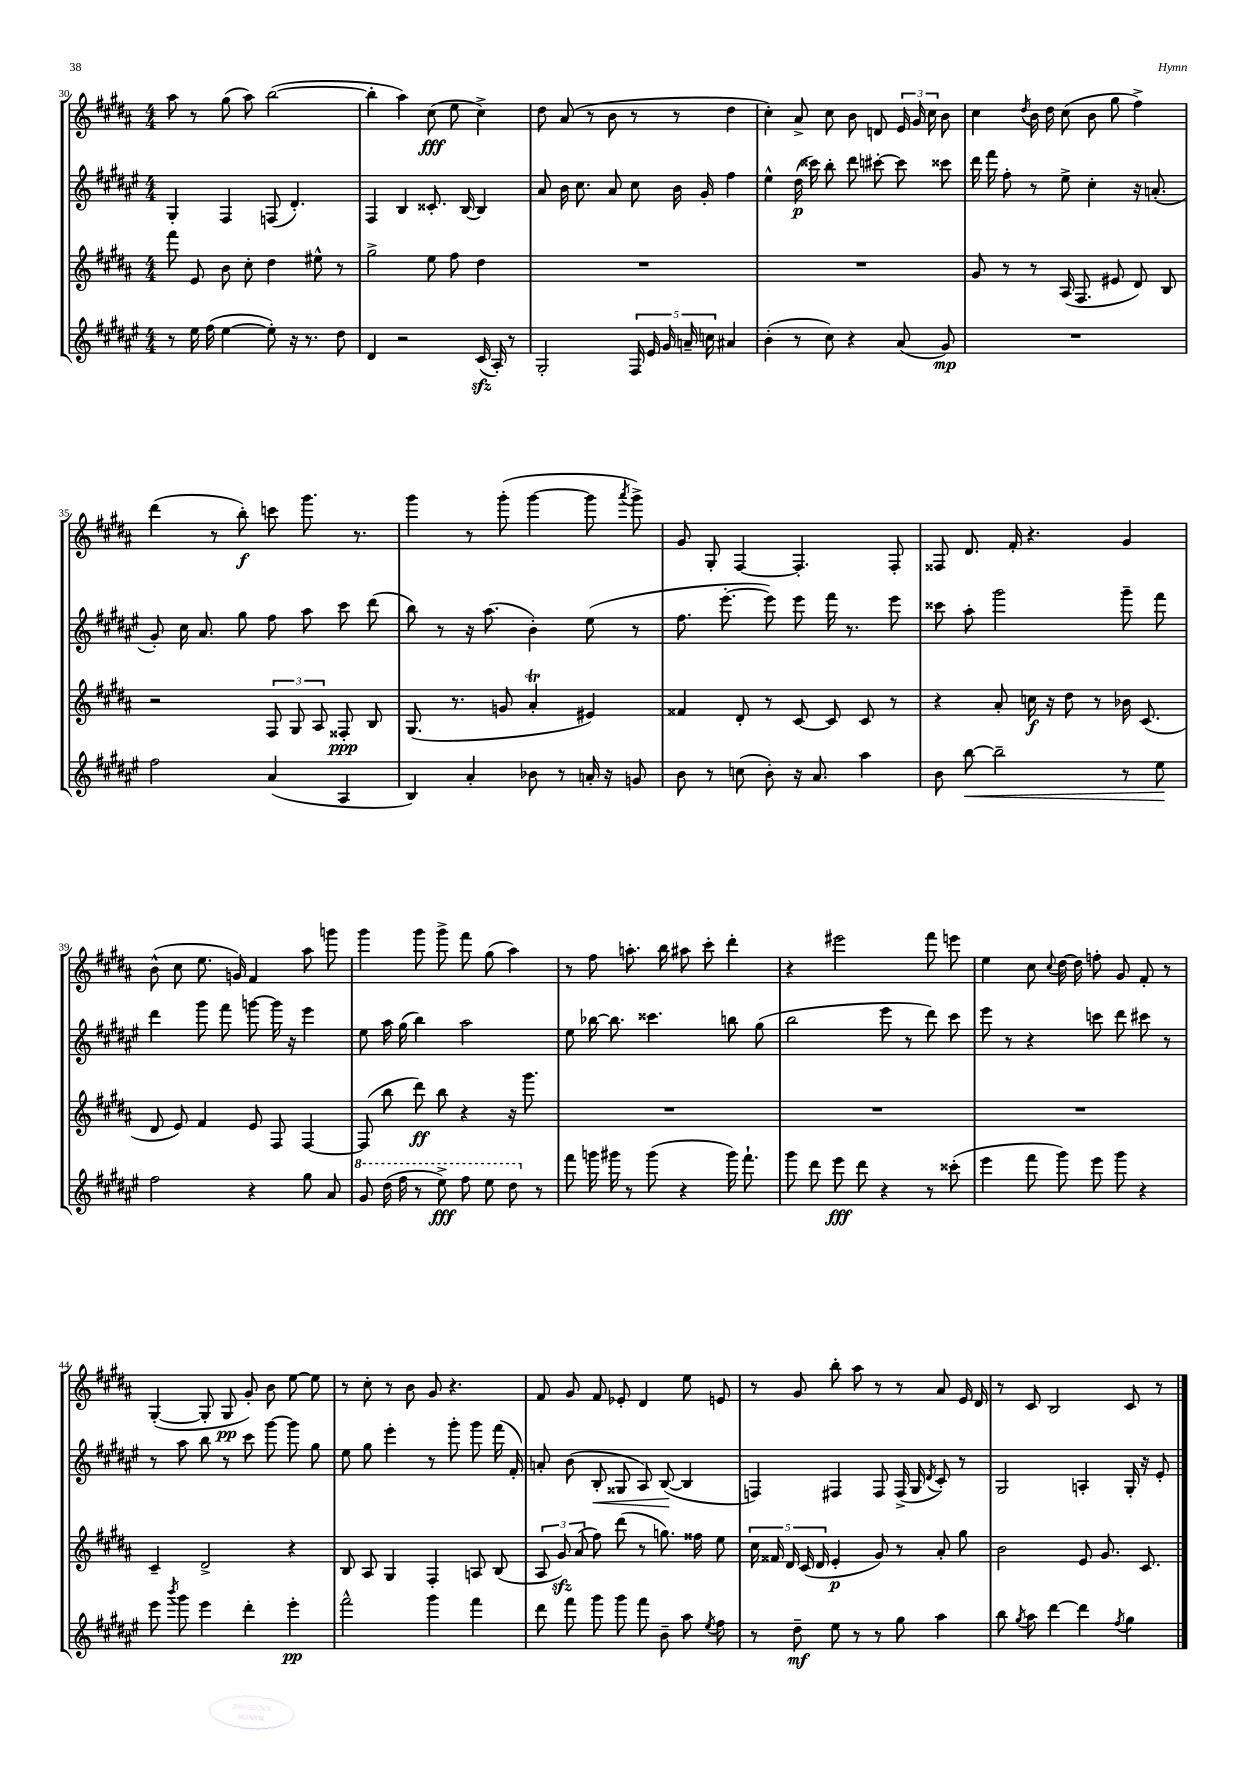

**kern	**kern	**kern	**kern
*staff4	*staff3	*staff2	*staff1
*clefG2	*clefG2	*clefG2	*clefG2
*k[f#c#g#d#a#e#]	*k[f#c#g#d#a#]	*k[f#c#g#d#a#e#]	*k[f#c#g#d#a#]
*M4/4	*M4/4	*M4/4	*M4/4
8r	8fff#	4G#'	8aa#
16ee#	8e	.	8r
(16ff#	.	.	.
[4ee#	8b	4F#	(8gg#
.	8cc#'	.	8aa#)
8ee#'])	4dd#	(8F	([2bb
16r	.	4.d#')	.
8.r	.	.	.
.	8ee#^^	.	.
8dd#	8r	.	.
=	=	=	=
4d#	2gg#^	4F#	4bb']
2r	.	4B	4aa#)
.	8ee	8.c##'	(8cc#
.	8ff#	.	8ee
.	.	[16B	.
(16c#	4dd#	4B]	4cc#^)
16A#')	.	.	.
8r	.	.	.
=	=	=	=
2G#'	1r	8a#	8dd#
.	.	16b	(8a#
.	.	8.cc#	.
.	.	.	8r
.	.	8a#	8b
20F#	.	8cc#	8r
20e#	.	.	.
20g#	.	.	.
.	.	16b	8r
20a~	.	.	.
.	.	16g#'	.
20cc	.	.	.
4a#	.	4ff#	4dd#
=	=	=	=
(4b'	1r	4ee#^^	4cc#')
8r	.	(16dd#	8a#^
.	.	16ccc##)	.
8cc#)	.	8bb'	8cc#
4r	.	8ddd#	8b
.	.	[8ccc#'	8d
(8a#	.	8ccc#]	24e
.	.	.	24g#
.	.	.	24cc#
8g#)	.	8ccc##	8b
=	=	=	=
1r	8g#	16ddd#	4cc#
.	.	16fff#	.
.	8r	8ff#'	.
.	.	.	8qdd#
.	8r	8r	16b
.	.	.	16dd#
.	(16A#	8ee#^	(8cc#
.	8.F#	.	.
.	.	4cc#'	8b
.	8e#	.	8gg#
.	8d#)	16r	4ff#^)
.	.	(8.a'	.
.	8B	.	.
=	=	=	=
2ff#	2r	8g#')	(4ddd#
.	.	16cc#	.
.	.	8.a#	.
.	.	.	8r
.	.	8gg#	8bb')
(4a#	12F#	8ff#	8ccc
.	12G#	.	.
.	.	8aa#	8.ggg#
.	12A#	.	.
4A#	8F##'	8ccc#	.
.	.	.	8.r
.	8B	(8ddd#	.
=	=	=	=
4B)	(8.G#	8bb)	4ggg#
.	.	8r	.
.	8.r	.	.
4a#'	.	16r	8r
.	.	(8.aa#	.
.	8g	.	(8ggg#'
8b-	4a#'	4b')	[4ggg#
8r	.	.	.
16a'	4e#)	(8ee#	8ggg#]
16r	.	.	.
.	.	.	8qaaa#
8g	.	8r	8ggg#^)
=	=	=	=
8b	4f##	8.ff#	8g#
8r	.	.	8G#'
.	.	[8.eee#'	.
(8cc	8d#'	.	[4F#
8b')	8r	8eee#])	.
16r	[8c#	8eee#	4.F#']
8.a#	.	.	.
.	8c#]	16fff#	.
.	.	8.r	.
4aa#	8c#	.	.
.	8r	8eee#	8F#'
=	=	=	=
8b	4r	8ccc##	8F##
[8bb	.	8aa#'	8.d#
2bb~]	8a#'	2ggg#	.
.	.	.	16f#'
.	16cc	.	4.r
.	16r	.	.
.	8dd#	.	.
.	8r	.	.
8r	16b-	8ggg#~	4g#
.	(8.c#	.	.
8ee#	.	8fff#	.
=	=	=	=
2ff#	8d#	4ddd#	(8b^^
.	8e)	.	8cc#
.	4f#	8ggg#	8.ee
.	.	8fff#	.
.	.	.	16g)
4r	8e	[8ggg	4f#
.	8F#	16ggg]	.
.	.	16r	.
8gg#	[4F#	4eee#	8aa#
8a#	.	.	8ggg
=	=	=	=
8gg#	(8F#]	8ee#	4ggg#
(16ddd#	8bb	16aa#	.
16fff#	.	(16gg#	.
8r	8ddd#)	4bb)	8ggg#
8eee#^)	8bb	.	8ggg#^
8fff#	4r	2aa#	8fff#
8eee#	.	.	(8gg#
8ddd#	16r	.	4aa#)
.	8.ggg#	.	.
8r	.	.	.
=	=	=	=
8fff#	1r	8ee#	8r
16ggg	.	[16bb-	8ff#
16ggg#	.	8.bb-]	.
8r	.	.	8.aa'
(8ggg#	.	4.ccc##	.
.	.	.	16bb
4r	.	.	8aa#
.	.	.	8ccc#'
16ggg#)	.	8bb	4ddd#'
8.fff#`	.	.	.
.	.	(8gg#	.
=	=	=	=
8ggg#	1r	2bb	4r
8ddd#	.	.	.
8eee#	.	.	2eee#
8ddd#	.	.	.
4r	.	8eee#	.
.	.	8r	.
8r	.	8ddd#)	8fff#
(8ccc##'	.	8ccc#	8eee
=	=	=	=
4eee#	1r	8eee#	4ee
.	.	8r	.
8fff#	.	4r	8cc#
.	.	.	8qqcc#
8ggg#)	.	.	[16dd#
.	.	.	16dd#]
8eee#	.	8ccc	8ff'
8ggg#	.	8ddd#	8g#
4r	.	8ccc#	8f#'
.	.	8r	8r
=	=	=	=
8eee#	4c#~	8r	([4G#'
8qbbb	.	.	.
8ggg#	.	8aa#	.
4eee#	2d#^	8bb	8G#']
.	.	8r	8G#
4ddd#'	.	8ccc#	8g#')
.	.	[8ggg#	8b
4eee#'	4r	8ggg#]	[8ee
.	.	8gg#	8ee]
=	=	=	=
2fff#^^	8B	8ee#	8r
.	8A#	8gg#	8cc#'
.	4G#	4eee#'	8r
.	.	.	8b
4ggg#	4F#'	8r	8g#
.	.	8ggg#'	4.r
4fff#	8A	8ggg#	.
.	(8B	(16fff#	.
.	.	16f#')	.
=	=	=	=
8ddd#	12A#	8a'	8f#
.	12g#)	.	.
8fff#	.	(8b	8g#
.	(12a#	.	.
8ggg#	8ff#)	8B'	8f#
8ggg#	(8ddd#	8G##	8e-'
8fff#	8r	8A#)	4d#
8b~	8.gg)	([8B	.
8aa#	.	4B]	8ee
.	16ff##	.	.
8qee#	.	.	.
8ff#	8ee	.	8e
=	=	=	=
8r	20cc#	4F)	8r
.	20f##	.	.
.	20d#	.	.
8dd#~	.	.	8g#
.	(20c#	.	.
.	20d#	.	.
8ee#	4e'	4F#	8bb'
8r	.	.	8aa#
8r	8g#)	8F#	8r
8gg#	8r	(16F#^	8r
.	.	16G#	.
.	.	8qd#	.
4aa#	8a#'	8c#')	8a#
.	8gg#	8r	16e
.	.	.	16d#
=	=	=	=
8bb	2b	2G#	8r
8qgg#	.	.	.
8aa#	.	.	8c#
[4ddd#	.	.	2B
4ddd#]	8e	4A'	.
.	8.g#	.	.
8qff#	.	.	.
4gg#	.	16G#'	8c#
.	8.c#	16r	.
.	.	8e#'	8r
==	==	==	==
*-	*-	*-	*-
